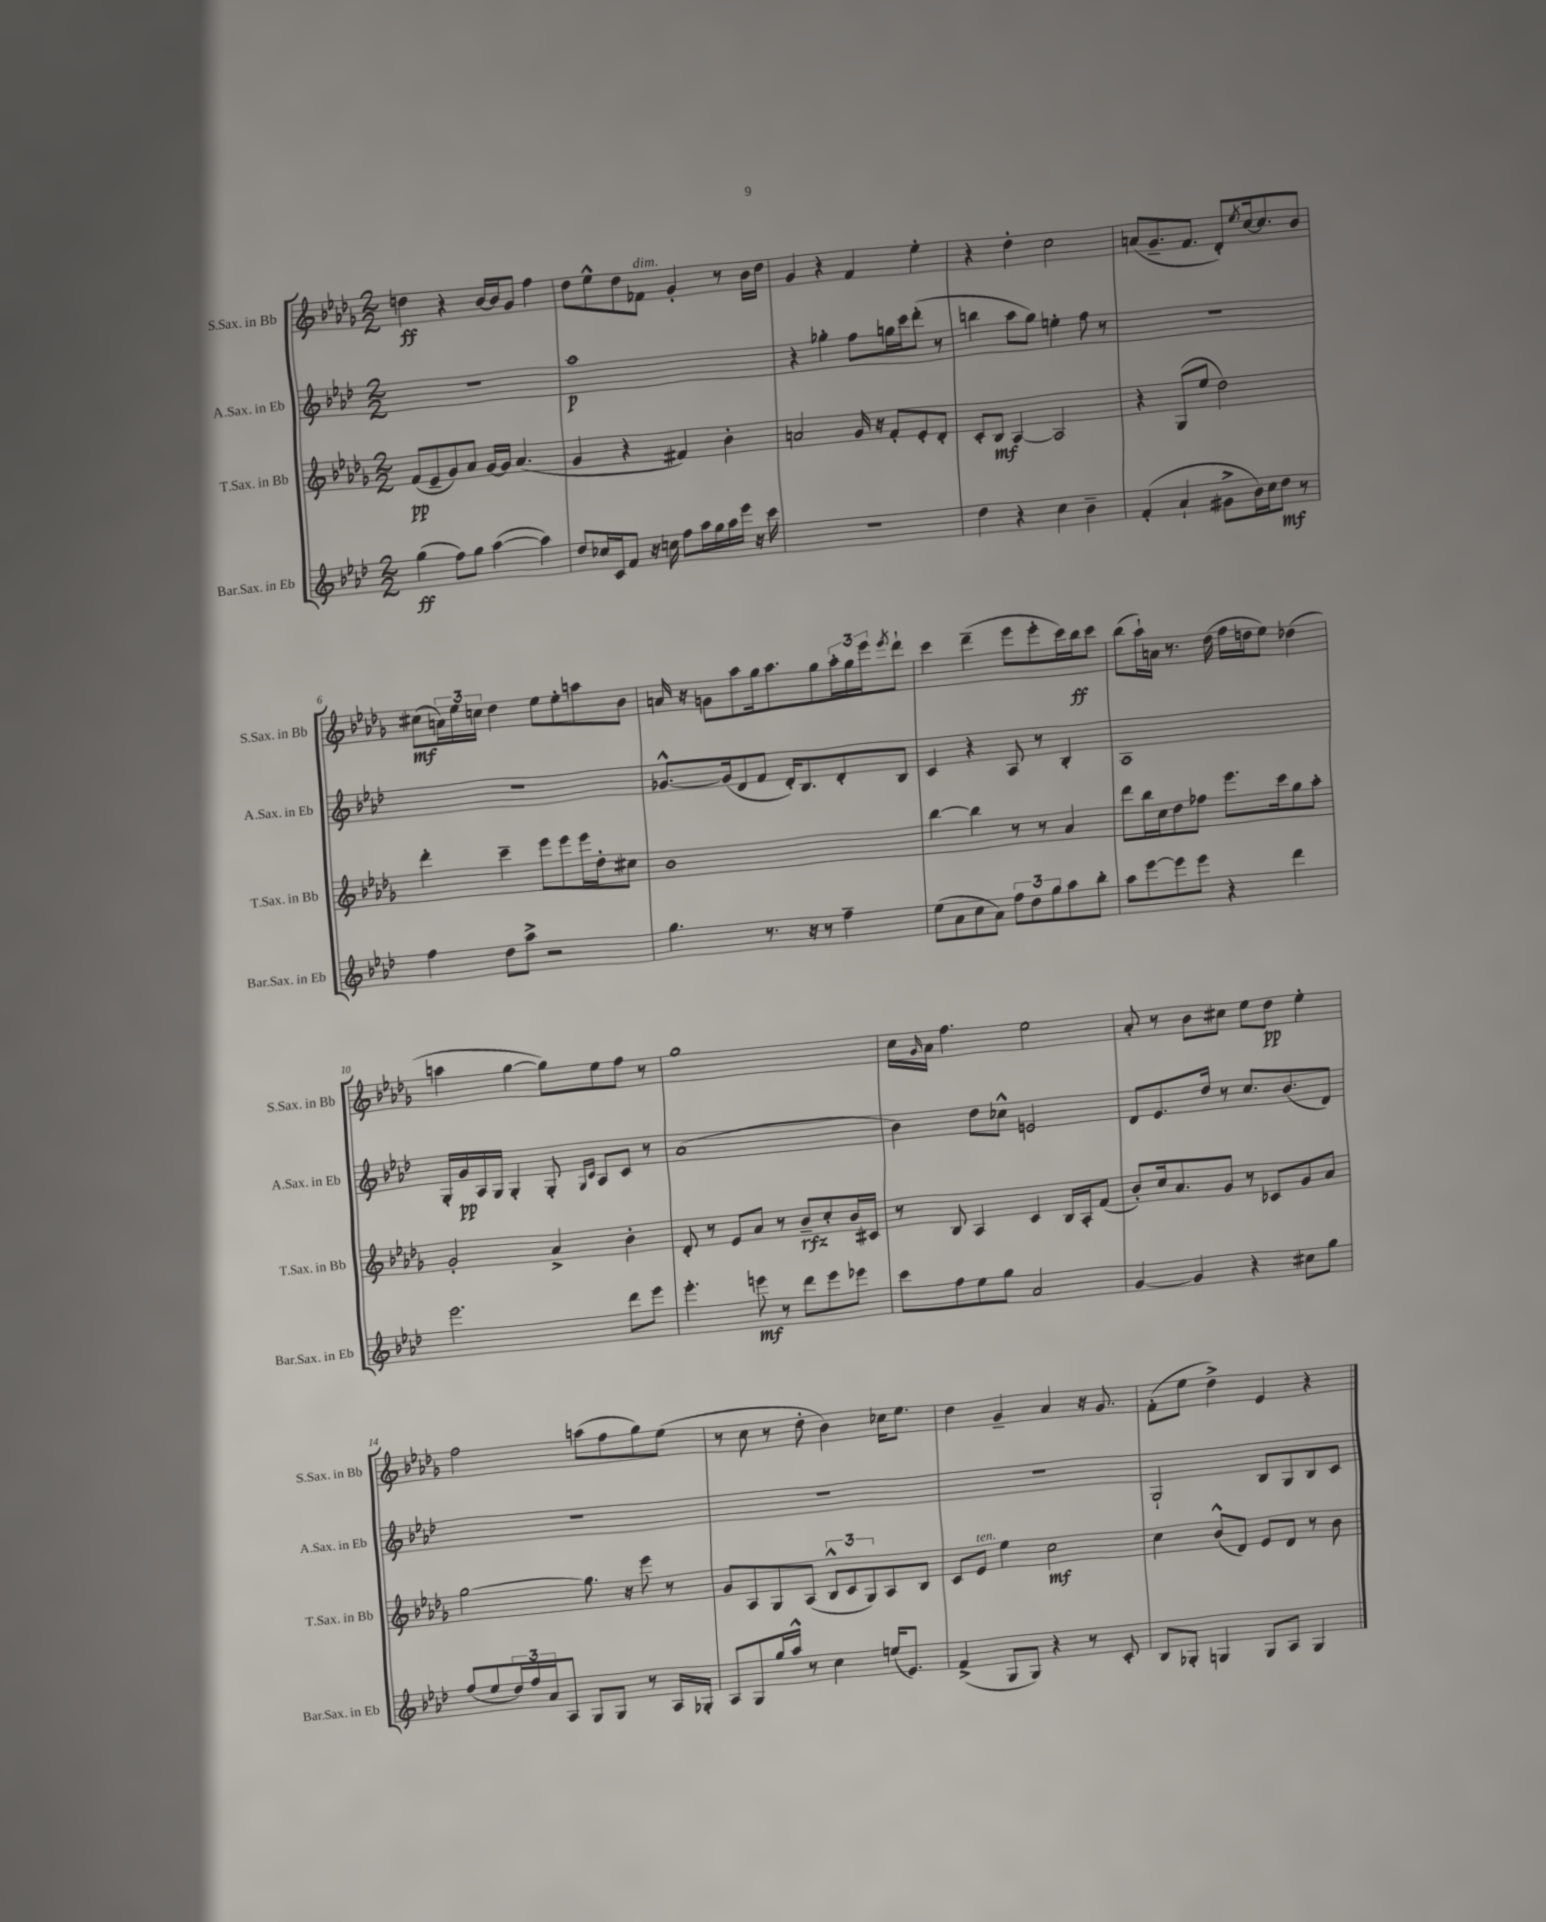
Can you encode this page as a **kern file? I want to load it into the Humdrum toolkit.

**kern	**kern	**kern	**kern
*staff4	*staff3	*staff2	*staff1
*clefG2	*clefG2	*clefG2	*clefG2
*k[b-e-a-d-]	*k[b-e-a-d-g-]	*k[b-e-a-d-]	*k[b-e-a-d-g-]
*M2/2	*M2/2	*M2/2	*M2/2
(4gg\	(8f/L	1r	4dd\
.	8e-~/	.	.
8ff\L)	8g-/)	.	4r
8gg\J	8a-/J	.	.
([4aa-\	[16g-/LL	.	[16b-/LL
.	16g-/]JJ	.	16b-/]J
.	(4.a-/	.	8g-/J
4aa-\])	.	.	4ff\
=	=	=	=
8dd-/L	4g-/	1aa-	8dd-\L
16cc-/L	.	.	8ee-^^\
16c/J	.	.	.
8f/J	4r	.	8dd-\
16r	.	.	8f-\J
16cc\	.	.	.
8ff\L	4f#/)	.	4g-'/
16aa-\L	.	.	.
16gg\	.	.	.
16aa-\	4b-'\	.	8r
16eee-\JJ	.	.	.
16r	.	.	16b-\LL
16ccc\	.	.	16dd-\JJ
=	=	=	=
1r	2a/	4r	4g-/
.	.	4gg-'\	4r
.	16g-/	8ff\L	4f/
.	16r	.	.
.	8f'/L	16gg\L	.
.	.	16ccc\J	.
.	8e-'/	(8ddd-'\J	4ee-'\
.	8d-'/J	8r	.
=	=	=	=
4dd-\	8c'/L	4bb\	4r
.	8B-/J	.	.
4r	[4A-/	8aa-\L	4dd-'\
.	.	8gg\J)	.
4cc\	2A-/]	4ee'\	2cc\
4b-~\	.	8ff\	.
.	.	8r	.
=	=	=	=
(4f'/	4r	1r	(8a/L
.	.	.	8.g-~/
4a-`/	(8G-/L	.	.
.	.	.	8.f/J
.	8ee-/J	.	.
8g#^\L	2dd-\)	.	8d-'/L)
.	.	.	8qee-/
16b-\L)	.	.	[16cc/k
16cc\J	.	.	8.cc/]
8dd-\J	.	.	.
8r	.	.	8b-/J
=	=	=	=
4ff\	4ddd-'\	1r	(8cc#\L
.	.	.	24a\L)
.	.	.	24ee-\
.	.	.	24cc\JJ
8dd-\L	4ccc~\	.	4dd-\
8aa-^\J	.	.	.
2r	8eee-\L	.	8ee-\L
.	8eee-\	.	8ee-'\
.	16eee-\L	.	8aa\
.	16dd-'\J	.	.
.	8cc#\J	.	8b-\J
=	=	=	=
4.gg\	1b-	[8.g-^^/L	16a/
.	.	.	16r
.	.	.	8g\L
.	.	(16g-/]k	.
.	.	8d-/	8aa-\
8.r	.	8f/J	16gg-\k
.	.	.	8.aa-\
.	.	16d-'/LK)	.
16r	.	8.B-/	.
8r	.	.	8gg-\
4ff~\	.	8d-'/	24aa-'\L
.	.	.	24gg-\
.	.	.	24eee-\J
.	.	.	8qeee-/
.	.	8B-/J	8ddd-`\J
=	=	=	=
(8ee-\L	[4bb-\	4c/	4ccc\
8a-\	.	.	.
8cc\	4bb-\]	4r	(4ddd-~\
8a-\J)	.	.	.
12ff\L	8r	8A-/	8eee-\L
12dd-\	.	.	.
.	8r	8r	8eee-'\
12gg\	.	.	.
8aa-\	4a-/	4B-'/	16ccc\L)
.	.	.	16bb-\J
8bb-'\J	.	.	8ccc\J
=	=	=	=
8aa-\L	8ddd-\L	1A-	(8bb-\L
[8eee-\	16bb-\L	.	16aa-`\L)
.	16cc\J	.	16a\JJ
8eee-\]	8dd-\	.	8.r
8eee-\J	8ff-\J	.	.
.	.	.	(16dd-\
4r	8.eee-\L	.	16ff\LL
.	.	.	16dd\J
.	.	.	8ee-\J)
.	16ccc\k	.	.
4ddd-\	8gg-\	.	(4dd-\
.	8aa-'\J	.	.
=	=	=	=
2.eee-\	2g-'/	16G'/LL	4aa\
.	.	16g/	.
.	.	16A-/	.
.	.	16G/JJ	.
.	.	4G'/	[4gg-\
.	4a-^/	8G'/	8gg-\]L)
.	.	16qqG/LL	.
.	.	16qqc/JJ	.
.	.	8A-/L	8ee-\
8ddd-\L	4b-'\	8c/J	8ff\J
8eee-\J	.	8r	8r
=	=	=	=
4.eee-'\	8d-'/	(1a-	1gg-
.	8r	.	.
.	8e-/L	.	.
8eee\	8a-/J	.	.
8r	8r	.	.
8ddd-\L	8b-~/L	.	.
8eee\	8cc'/	.	.
8eee-\J	16b-/L	.	.
.	16c#/JJ	.	.
=	=	=	=
8ccc\L	8r	4b-\)	16cc\LL
.	.	.	16qqg-/
.	.	.	16a-\JJ
8ff\	8B-/	.	4.ff\
8ee-\	4A-/	8dd-\L	.
8gg\J	.	8cc-^^\J	.
2a-/	4c/	2e/	2ee-\
.	16B-/LL	.	.
.	16A-'/J	.	.
.	(8f/J	.	.
=	=	=	=
[4g/	8b-'/L)	8d-/L	8a-'/
.	16cc/k	8.e-/	8r
.	8.a-/	.	.
4g/]	.	.	8b-\L
.	.	16dd-/Jk	.
.	8g-/J	8r	8cc#\J
4r	8r	8.cc/L	8ee-\L
.	8c-/L	.	8dd-\J
.	.	(8.b-/	.
8cc#\L	8g-/	.	4ee-'\
8gg\J	8a-/J	8d-/J)	.
=	=	=	=
(8ff/L	[2gg-\	1r	2ff\
8ee-/	.	.	.
24dd-/L)	.	.	.
24ff/	.	.	.
24a-/J	.	.	.
8A-/J	.	.	.
8G/L	8.gg-\]	.	(8aa\L
8G/J	.	.	8ff\
.	16r	.	.
8r	8eee-\	.	8gg-\)
16A-/LL	8r	.	(8ee-\J
16G-'/JJ	.	.	.
=	=	=	=
8A-/L	8g-/L	1r	8r
8G/	8A-/	.	8cc\
16gg/L	8G-/	.	8r
16aa-^^/JJ	.	.	.
8r	(8A-/J	.	8dd-'\
4cc\	12B-^^/L	.	4b-\)
.	12c/	.	.
.	12G-/)	.	.
(16ee/LK	8A-/	.	16cc-\LK
8.e-/J)	.	.	8.ee-\J
.	8B-/J	.	.
=	=	=	=
(4f^/	8c/L	1r	4dd-\
.	8e-/J	.	.
8G/L	4ee-\	.	4g-~/
8G/J)	.	.	.
4r	2cc\	.	4a-/
8r	.	.	16r
.	.	.	8.g-/
8c'/	.	.	.
=	=	=	=
8B-/L	4cc\	2G`/	(8f'\L
8G-'/J	.	.	8ee-\J
4G/	(8b-^^/L	.	4dd-^\)
.	8d-/J)	.	.
8G/L	8e-/L	8B-/L	4e-/
8A-/J	8d-/J	8G/	.
4G/	8r	8B-/	4r
.	8b-\	8c/J	.
==	==	==	==
*-	*-	*-	*-
